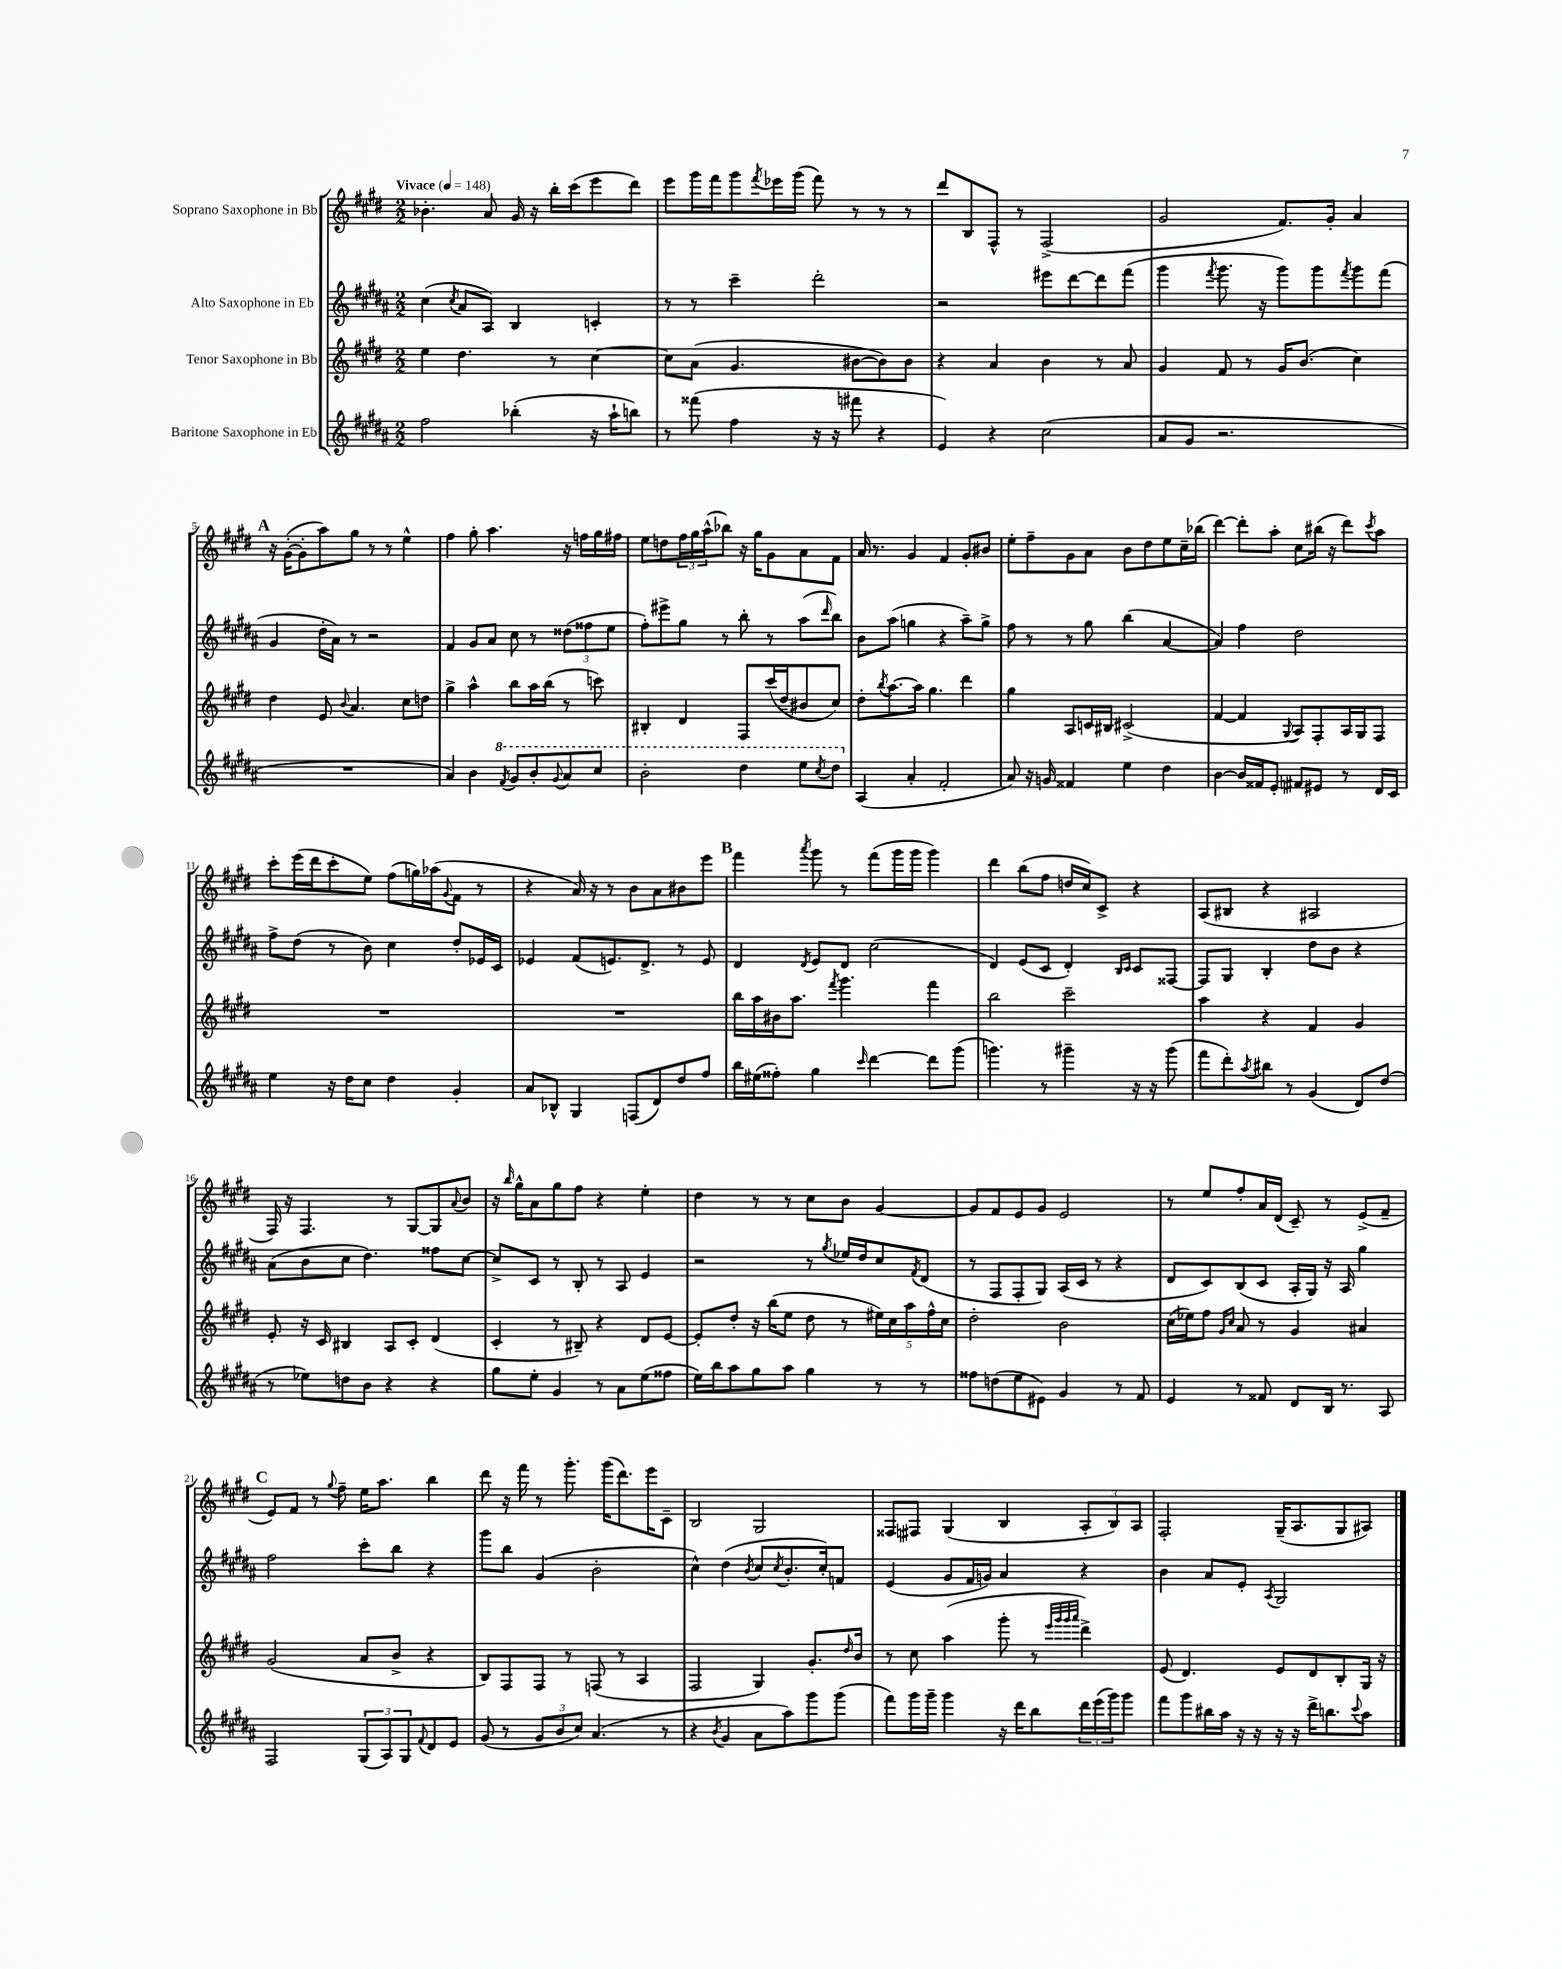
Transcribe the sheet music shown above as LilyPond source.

<<
\new StaffGroup <<
\new Staff = "s0" \with { instrumentName = "Soprano Saxophone in Bb" } {
    \clef treble \key e \major \numericTimeSignature \time 2/2 \tempo "Vivace" 4 = 148
    bes'4.-. a'8 gis'16 r16 b''16-. cis'''16( e'''8 dis'''8) |
    e'''8 gis'''16 fis'''16 gis'''8 \acciaccatura { fis'''8 } ees'''16 gis'''16( fis'''8) r8 r8 r8 |
    dis'''8 b8 fis8-^ r8 fis2->( |
    gis'2 fis'8.) gis'16-. a'4 |
    \mark \markup { \bold "A" } r16 gis'16~-.( gis'8-. a''8) gis''8 r8 r8 e''4-^ |
    fis''4 gis''8-. a''4. r16 f''16 gis''16 fis''16 |
    e''8 d''8 \tuplet 3/2 { fis''16 gis''16 a''16-^( } bes''8) r16 gis''16 gis'8 a'8 fis'8 |
    a'16 r8. gis'4 fis'4 gis'8-. bis'8 |
    e''8-. fis''8-- gis'8 a'8 b'8 dis''8 e''8 cis''16-- bes''16( |
    dis'''4~) dis'''8-. a''8-. cis''8 bis''16( r16 dis'''8) \acciaccatura { cis'''8 } a''8 |
    cis'''8-. e'''16( dis'''16 cis'''8-. e''8) fis''8( g''16) aes''16( \appoggiatura { gis'8 } fis'8 r8 |
    r4 a'16) r16 r8 b'8 a'8 bis'8 e'''8 |
    \mark \markup { \bold "B" } fis'''4 \acciaccatura { a'''8 } gis'''8 r8 fis'''8( gis'''16 gis'''16 gis'''4) |
    dis'''4 b''8( fis''8 d''16 cis''16) cis'8-> r4 |
    a8( bis8 r4 ais2 |
    fis16) r16 fis4. r8 gis8~ gis8 \appoggiatura { a'8 } b'8 |
    r16 \grace { b''16 } gis''16-^ a'8 gis''8 fis''8 r4 e''4-. |
    dis''4 r8 r8 cis''8 b'8 gis'4~ |
    gis'8 fis'8 e'8 gis'8 e'2 |
    r8 e''8 fis''8-. a'16 dis'16( cis'8--) r8 e'8->( fis'8-- |
    \mark \markup { \bold "C" } e'8) fis'8 r8 \appoggiatura { gis''8 } fis''8-- e''16 a''8. b''4 |
    dis'''8 r16 fis'''16 r8 gis'''8.-. gis'''16( dis'''8.) e'''16 cis'8-- |
    b2 gis2 |
    fisis8 fis8 gis4( b4 \tuplet 3/2 { a8-. b8) a8 } |
    fis2-. gis16--( a8. gis8 ais8) \bar "|." |
}
\new Staff = "s1" \with { instrumentName = "Alto Saxophone in Eb" } {
    \clef treble \key b \major \numericTimeSignature \time 2/2
    cis''4( \acciaccatura { cis''8 } ais'8 ais8) b4 c'4-. |
    r8 r8 cis'''4-- dis'''2-. |
    r2 eis'''8 dis'''8~ dis'''8 fis'''8( |
    gis'''4 \acciaccatura { fis'''8 } gis'''8. r16 gis'''8) gis'''8 \acciaccatura { fis'''8 } gis'''8 fis'''8( |
    \mark \markup { \bold "A" } gis'4 dis''16-. ais'16) r8 r2 |
    fis'4 gis'8 ais'8 cis''8 r8 \tuplet 3/2 { disis''8( fisis''8 e''8 } |
    fis''8-.) eis'''8-> gis''8 r8 b''8-. r8 ais''8( \grace { dis'''16 } b''8) |
    b'8 ais''8( g''4 r4 ais''8--) g''8-> |
    fis''8 r8 r8 gis''8 b''4( ais'4~ |
    ais'4) fis''4 dis''2 |
    fis''8-> dis''8( r8 b'8) cis''4 dis''8-. ees'16 cis'16 |
    ees'4 fis'8( e'8.) dis'8.-> r8 e'8 |
    \mark \markup { \bold "B" } dis'4 \acciaccatura { dis'8 } e'8 dis'8 cis''2( |
    dis'4) e'8( cis'8 dis'4-.) \grace { b16 cis'16 } cis'8 fisis8~ |
    fisis8 gis8 b4-. dis''8 b'8 r4 |
    ais'8( b'8 cis''8 dis''4.) fisis''8 cis''8~ |
    cis''8-> cis'8 r8 b8-. r8 ais8 e'4 |
    r2 r8 \acciaccatura { gis''8 } ees''16 dis''16 cis''8 \acciaccatura { fis'8 } dis'8( |
    r8 fis8 fis8-. gis8) ais16( cis'16 r8 r4 |
    dis'8 cis'8) b8( cis'8 ais16-. gis16) r16 ais16 gis''4 |
    \mark \markup { \bold "C" } fis''2 cis'''8-. b''8 r4 |
    gis'''8 b''8 gis'4( b'2-. |
    cis''4-^) dis''4( \acciaccatura { b'8 } cis''8 \acciaccatura { cis''8 } b'8.-. cis''16-.) f'8 |
    e'4( gis'8 fis'16 g'16) ais'4 r4 |
    b'4 ais'8 e'8-. \acciaccatura { ais8 } gis2 \bar "|." |
}
\new Staff = "s2" \with { instrumentName = "Tenor Saxophone in Bb" } {
    \clef treble \key e \major \numericTimeSignature \time 2/2
    e''4 dis''4. r8 cis''4~ |
    cis''8 a'8( gis'4. bis'8~ bis'8) bis'8 |
    r4 a'4 b'4 r8 a'8 |
    gis'4 fis'8 r8 gis'16 b'8.( cis''4) |
    \mark \markup { \bold "A" } dis''4 e'8 \appoggiatura { b'8 } a'4. cis''8 d''8 |
    gis''4-> a''4-^ b''8 a''16 b''16( r8 c'''8) |
    bis4-. dis'4 fis8 cis'''16( dis''16-- bis'8 cis''8) |
    dis''8-. \acciaccatura { b''8 } a''8.~ a''16 gis''4. dis'''4 |
    gis''4 a8 c'16 bis16 cis'2->( |
    fis'4~ fis'4 \appoggiatura { gis8 } a8) fis8-. a16 gis16 fis8 |
    R1 |
    R1 |
    \mark \markup { \bold "B" } b''16 a''16 bis'16 a''8. \acciaccatura { fis'''8 } gis'''4. fis'''4 |
    b''2 cis'''2-- |
    a''4 r4 fis'4 gis'4 |
    e'8-. r16 cis'16 bis4 a8 cis'8-. dis'4( |
    cis'4-. r8 bis8--) r4 dis'8 e'8~ |
    e'8-. dis''8-. r16 b''16( e''8 dis''8 r8 \tuplet 5/4 { eis''16) cis''16 a''16 fis''16-^ cis''16 } |
    dis''2-. b'2 |
    cis''16( ees''16) fis''8 \grace { gis'16 cis''16 } a'8 r8 gis'4 ais'4 |
    \mark \markup { \bold "C" } gis'2( a'8 b'8-> r4 |
    b8) fis8 fis8 r8 f8( r8 a4 |
    fis2 gis4) gis'8.-. \grace { dis''16 } b'16 |
    r8 cis''8 a''4( gis'''8-. r8 \grace { e'''32 gis'''32 gis'''32 a'''32 } dis'''4->) |
    e'8( dis'4.) e'8 dis'8 b8-. gis16 r16 \bar "|." |
}
\new Staff = "s3" \with { instrumentName = "Baritone Saxophone in Eb" } {
    \clef treble \key b \major \numericTimeSignature \time 2/2
    fis''2 bes''4-.( r16 ais''16-! b''8) |
    r8 fisis'''8( fis''4 r16 r16 fis'''8 r4 |
    e'4) r4 cis''2( |
    ais'8 gis'8 r2. |
    \mark \markup { \bold "A" } R1 |
    ais'4) b'4 \ottava #1 \acciaccatura { fis''8 } gis''8 b''8-. \appoggiatura { gis''8 } ais''8 cis'''8 |
    b''2-. dis'''4 e'''8 \acciaccatura { cis'''8 } dis'''8 \ottava #0 |
    ais4( ais'4-. fis'2-. |
    ais'8) r16 g'16 fisis'4 e''4 dis''4 |
    b'4~ b'16 fisis'16 e'8-. fis'8 eis'8 r8 dis'16 cis'16 |
    e''4 r16 dis''16 cis''8 dis''4 gis'4-. |
    ais'8 bes8-^ gis4 f8( dis'8) dis''8 fis''8 |
    \mark \markup { \bold "B" } b''16 eis''16( fisis''8-.) gis''4 \grace { cis'''16 } dis'''4~ dis'''8 gis'''8( |
    g'''4.) r8 gis'''4-- r16 r16 gis'''8( |
    fis'''8 dis'''8-.) \acciaccatura { ais''8 } bis''8 r8 gis'4( dis'8) dis''8( |
    r8 ees''8) d''8 b'8 r4 r4 |
    gis''8 e''8-. gis'4 r8 ais'8 e''8( fisis''8 |
    e''16) b''16 ais''8 gis''8 ais''8 gis''4 r8 r8 |
    fisis''8 d''8( e''8 eis'8) gis'4 r8 fis'8 |
    e'4 r8 fisis'8 dis'8 b16 r8. ais8 |
    \mark \markup { \bold "C" } fis2 \tuplet 3/2 { gis8( ais8) gis8 } \appoggiatura { fis'8 } dis'8 e'8 |
    gis'8( r8 \tuplet 3/2 { gis'8 b'8 cis''8) } ais'4.( r8 |
    r4 \acciaccatura { b'8 } gis'4 ais'8 ais''8) gis'''8 gis'''8( |
    fis'''8) gis'''16 gis'''16-- gis'''4 r16 dis'''16 b''8 \tuplet 3/2 { dis'''16 e'''16( gis'''16) } gis'''8 |
    fis'''8 gis'''8 bis''16 ais''16 r16 r16 r16 r16 dis'''16-> b''8. \appoggiatura { cis'''8 } ais''8 \bar "|." |
}
>>
>>
